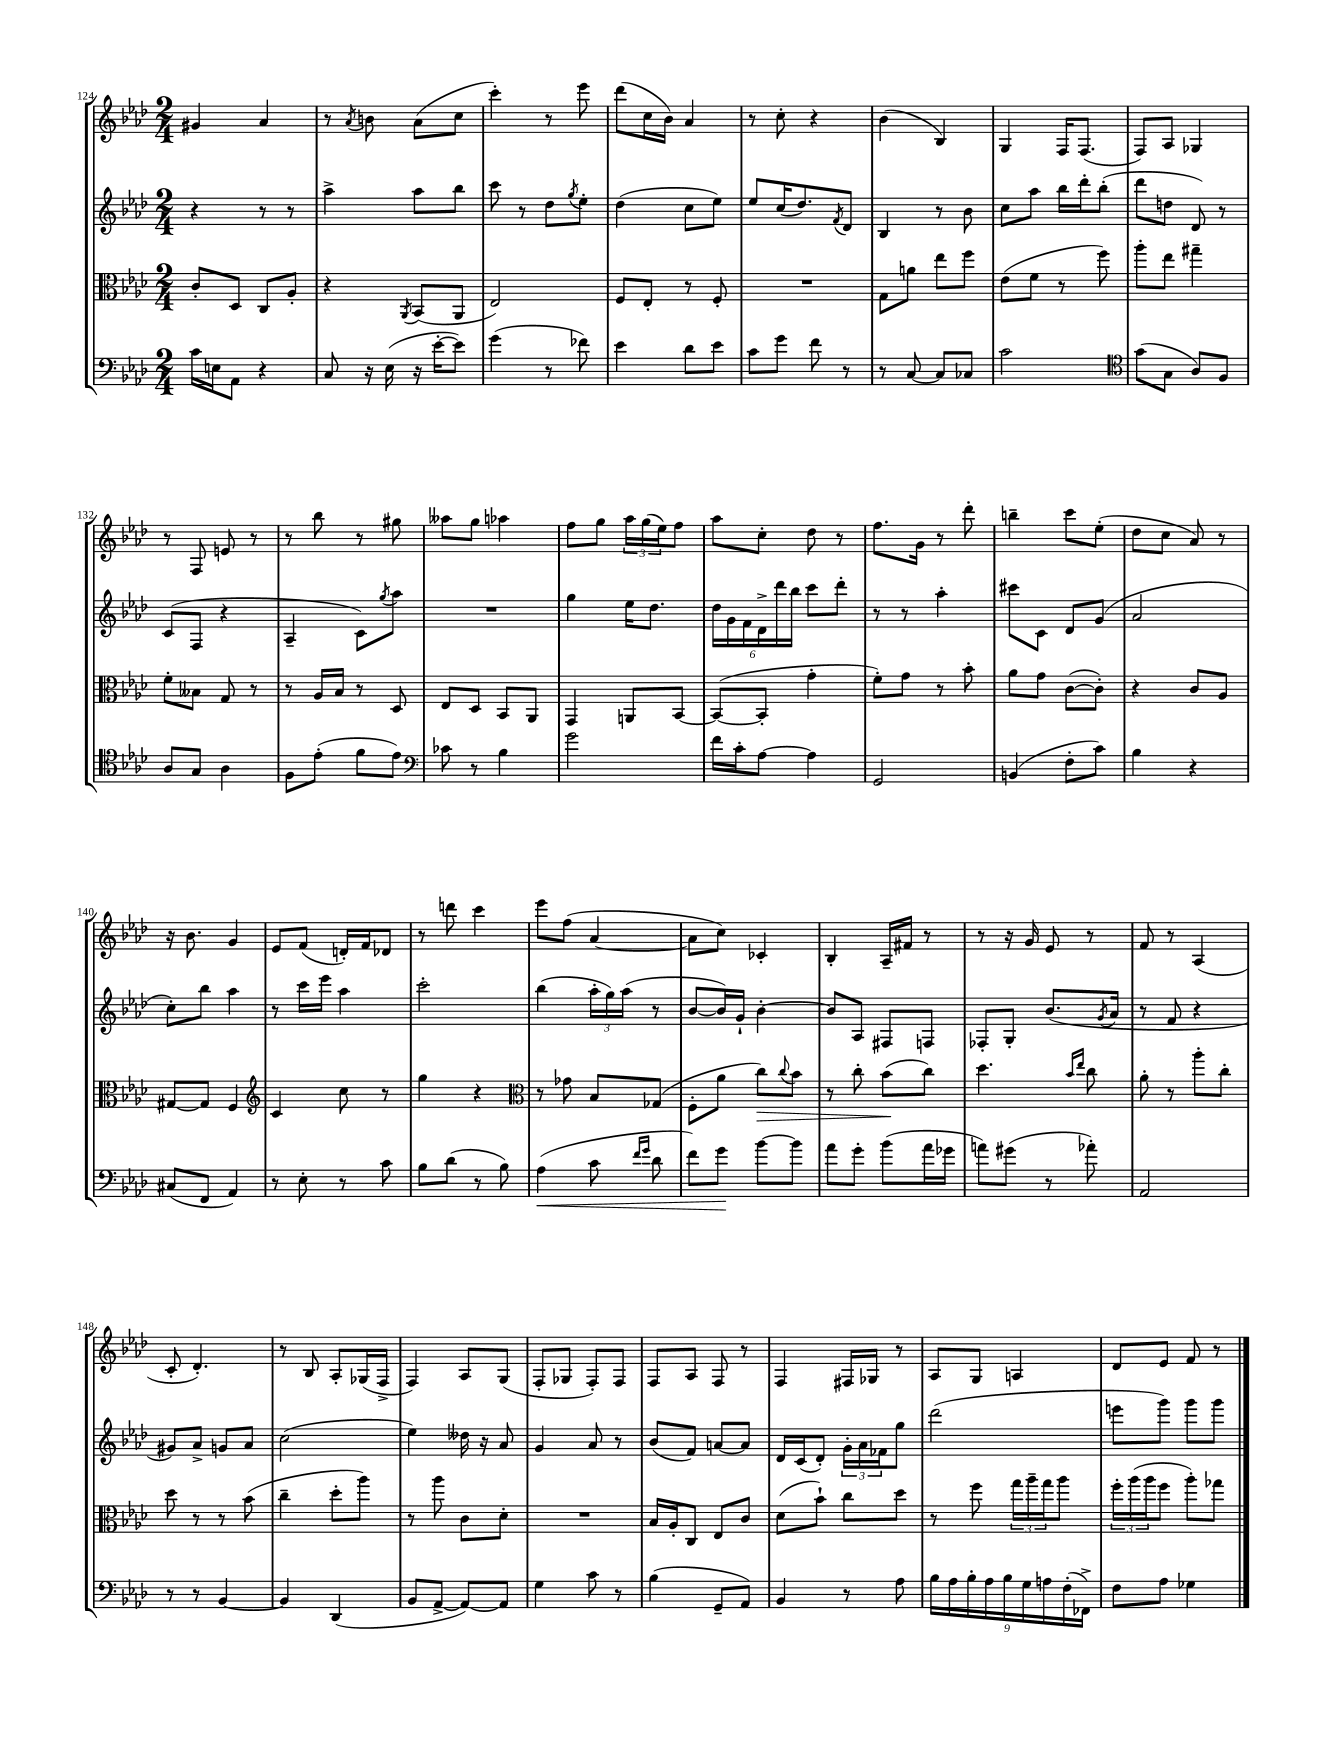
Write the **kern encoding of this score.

**kern	**dynam	**kern	**dynam	**kern	**kern
*part4	*part4	*part3	*part3	*part2	*part1
*staff4	*staff4	*staff3	*staff3	*staff2	*staff1
*clefF4	*	*clefC3	*	*clefG2	*clefG2
*k[b-e-a-d-]	*	*k[b-e-a-d-]	*	*k[b-e-a-d-]	*k[b-e-a-d-]
*M2/4	*	*M2/4	*	*M2/4	*M2/4
=124	=124	=124	=124	=124	=124
16c\LL	.	8c'/L	.	4r	4g#X/
16En\J	.	.	.	.	.
8AA-\J	.	8D-/J	.	.	.
4r	.	8C/L	.	8r	4a-/
.	.	8A-'/J	.	8r	.
=125	=125	=125	=125	=125	=125
8C/	.	4r	.	4aa-^\	8r
.	.	.	.	.	8qa-/
16r	.	.	.	.	8bn\
(16E-\	.	.	.	.	.
.	.	8qAA-/	.	.	.
16r	.	(8BB-/L	.	8aa-\L	(8a-\L
[16e-'\KL	.	.	.	.	.
8e-\J])	.	8AA-/J	.	8bb-\J	8cc\J
=126	=126	=126	=126	=126	=126
(4g\	.	2E-/)	.	8ccc\	4ccc'\)
.	.	.	.	8r	.
8r	.	.	.	8dd-\L	8r
.	.	.	.	8qgg/	.
8f-X\)	.	.	.	8ee-'\J	8eee-\
=127	=127	=127	=127	=127	=127
4e-\	.	8F/L	.	(4dd-\	(8ddd-\L
.	.	8E-'/J	.	.	16cc\L
.	.	.	.	.	16b-\JJ)
8d-\L	.	8r	.	8cc\L	4a-/
8e-\J	.	8F'/	.	8ee-\J)	.
=128	=128	=128	=128	=128	=128
8c\L	.	2r	.	8ee-/L	8r
8g\J	.	.	.	(16cc/K	8cc'\
.	.	.	.	8.dd-/)	.
8f\	.	.	.	.	4r
.	.	.	.	8qf/	.
8r	.	.	.	8d-/J	.
=129	=129	=129	=129	=129	=129
8r	.	8G\L	.	4B-/	(4b-\
[8C/	.	8an\J	.	.	.
8C/L]	.	8ee-\L	.	8r	4B-/)
8C-X/J	.	8ff\J	.	8b-\	.
=130	=130	=130	=130	=130	=130
2c\	.	(8e-\L	.	8cc\L	4G/
.	.	8f\J	.	8aa-\J	.
.	.	8r	.	16bb-\LL	16F/KL
.	.	.	.	16ddd-'\J	(8.F/J
.	.	8ff\)	.	(8bb-'\J	.
=131	=131	=131	=131	=131	=131
*clefC4	*	*	*	*	*
(8g\L	.	8aa-'\L	.	8ddd-\L	8F/L)
8G\J	.	8ee-\J	.	8ddn\J	8A-/J
8A-/L)	.	4gg#X~\	.	8d-/)	4G-X/
8F/J	.	.	.	8r	.
!!LO:LB:g=z
=132	=132	=132	=132	=132	=132
8A-/L	.	8f'\L	.	(8c/L	8r
8G/J	.	8B--X\J	.	8F/J	8F/
4A-\	.	8G/	.	4r	8en/
.	.	8r	.	.	8r
=133	=133	=133	=133	=133	=133
8F\L	.	8r	.	4A-~/	8r
(8e-'\J	.	16A-/LL	.	.	8bb-\
.	.	16B-/JJ	.	.	.
8f\L	.	8r	.	8c\L)	8r
.	.	.	.	8qgg/	.
8e-\J)	.	8D-/	.	8aa-\J	8gg#X\
=134	=134	=134	=134	=134	=134
*clefF4	*	*	*	*	*
8c-X\	.	8E-/L	.	2r	8aa--X\L
8r	.	8D-/J	.	.	8gg\J
4B-\	.	8BB-/L	.	.	4aa-X\
.	.	8AA-/J	.	.	.
=135	=135	=135	=135	=135	=135
2g\	.	4GG/	.	4gg\	8ff\L
.	.	.	.	.	8gg\J
.	.	8AAn/L	.	16ee-\KL	24aa-\LL
.	.	.	.	.	(24gg\
.	.	.	.	8.dd-\J	.
.	.	.	.	.	24ee-\J)
.	.	[8BB-/J	.	.	8ff\J
=136	=136	=136	=136	=136	=136
16f\LL	.	(8BB-/L_	.	24dd-\LL	8aa-\L
.	.	.	.	24g\	.
16c'\J	.	.	.	.	.
.	.	.	.	24f\	.
[8A-\J	.	8BB-'/J]	.	24d-^\	8cc'\J
.	.	.	.	24ddd-\	.
.	.	.	.	24bb-\JJ	.
4A-\]	.	4g'\	.	8ccc\L	8dd-\
.	.	.	.	8ddd-'\J	8r
=137	=137	=137	=137	=137	=137
2GG/	.	8f'\L)	.	8r	8.ff\L
.	.	8g\J	.	8r	.
.	.	.	.	.	16g\Jk
.	.	8r	.	4aa-'\	8r
.	.	8b-'\	.	.	8ddd-'\
=138	=138	=138	=138	=138	=138
(4BBn/	.	8a-\L	.	8ccc#X\L	4bbn~\
.	.	8g\J	.	8c\J	.
8F'\L	.	([8c\L	.	8d-/L	8ccc\L
8c\J)	.	8c'\J])	.	(8g/J	(8ee-'\J
=139	=139	=139	=139	=139	=139
4B-\	.	4r	.	2a-/	8dd-\L
.	.	.	.	.	8cc\J
4r	.	8c/L	.	.	8a-/)
.	.	8A-/J	.	.	8r
!!LO:LB:g=z
=140	=140	=140	=140	=140	=140
(8C#X/L	.	[8G#X/L	.	8cc'\L)	16r
.	.	.	.	.	8.b-\
8FF/J	.	8G#/J]	.	8bb-\J	.
4AA-/)	.	4F/	.	4aa-\	4g/
=141	=141	=141	=141	=141	=141
*	*	*clefG2	*	*	*
8r	.	4c/	.	8r	8e-/L
8E-'\	.	.	.	16ccc\LL	(8f/J
.	.	.	.	16eee-\JJ	.
8r	.	8cc\	.	4aa-\	16dn'/LL)
.	.	.	.	.	16f/J
8c\	.	8r	.	.	8d-X/J
=142	=142	=142	=142	=142	=142
8B-\L	.	4gg\	.	2ccc'\	8r
(8d-\J	.	.	.	.	8dddn\
8r	.	4r	.	.	4ccc\
8B-\)	.	.	.	.	.
=143	=143	=143	=143	=143	=143
*	*	*clefC3	*	*	*
!	!LO:HP:b	!	!	!	!
(4A-\	<	8r	.	(4bb-\	8eee-\L
.	.	8g-X\	.	.	(8ff\J
8c\	.	8B-/L	.	24aa-'\LL	[4a-/
.	.	.	.	24gg\)	.
.	.	.	.	(24aa-\JJ	.
16qqf/LL	.	.	.	.	.
16qqg/JJ	.	.	.	.	.
8d-\	.	(8G-X/J	.	8r	.
=144	=144	=144	=144	=144	=144
8f\L)	.	8F'\L	.	[8b-/L	8a-\L]
8g\J	.	8a-\J	.	16b-/L])	8cc\J)
.	.	.	.	16g`/JJ	.
!	!	!	!LO:HP:b	!	!
[8b-\L	[	8cc\L)	>	[4b-'\	4c-X'/
.	.	8qqcc/	.	.	.
8b-\J]	.	8b-\J	.	.	.
=145	=145	=145	=145	=145	=145
8a-\L	.	8r	.	8b-/L]	4B-'/
8g'\J	.	8cc'\	.	8A-/J	.
(8b-\L	.	(8b-\L	.	8F#X/L	16A-~/LL
.	.	.	.	.	16f#X/JJ
16a-\L	.	8cc\J)	]	8Fn/J	8r
16g-X\JJ	.	.	.	.	.
=146	=146	=146	=146	=146	=146
8an\L)	.	4.dd-\	.	8F-X'/L	8r
(8g#X\J	.	.	.	8G'/J	16r
.	.	.	.	.	16g/
8r	.	.	.	(8.b-/L	8e-/
.	.	16qqb-/LL	.	.	.
.	.	16qqee-/JJ	.	.	.
8a-X'\)	.	8cc\	.	.	8r
.	.	.	.	8qg/	.
.	.	.	.	16a-/Jk	.
=147	=147	=147	=147	=147	=147
2AA-/	.	8a-'\	.	8r	8f/
.	.	8r	.	8f/	8r
.	.	8aa-'\L	.	4r	(4A-/
.	.	8cc'\J	.	.	.
!!LO:LB:g=z
=148	=148	=148	=148	=148	=148
8r	.	8dd-\	.	8g#X/L)	8c'/
8r	.	8r	.	8a-^/J	4.d-'/)
[4BB-/	.	8r	.	8gn/L	.
.	.	(8b-\	.	8a-/J	.
=149	=149	=149	=149	=149	=149
4BB-/]	.	4cc~\	.	(2cc\	8r
.	.	.	.	.	8B-/
(4DD-/	.	8dd-'\L	.	.	8A-'/L
.	.	8aa-\J)	.	.	(16G-X/L
.	.	.	.	.	16F^/JJ
=150	=150	=150	=150	=150	=150
8BB-/L	.	8r	.	4ee-\)	4F/)
[8AA-^/J	.	8aa-\	.	.	.
8AA-/L_)	.	8c\L	.	16dd--X\	8A-/L
.	.	.	.	16r	.
8AA-/J]	.	8d-'\J	.	8a-/	(8G/J
=151	=151	=151	=151	=151	=151
4G\	.	2r	.	4g/	8F'/L
.	.	.	.	.	8G-X/J
8c\	.	.	.	8a-/	8F'/L)
8r	.	.	.	8r	8F/J
=152	=152	=152	=152	=152	=152
(4B-\	.	16B-/LL	.	(8b-/L	8F/L
.	.	16A-'/J	.	.	.
.	.	8C/J	.	8f/J)	8A-/J
8GG~/L	.	8E-/L	.	[8an/L	8F/
8AA-/J)	.	8c/J	.	8a/J]	8r
=153	=153	=153	=153	=153	=153
4BB-/	.	(8d-\L	.	16d-/LL	4F/
.	.	.	.	(16c/J	.
.	.	8b-`\J)	.	8d-'/J)	.
8r	.	8cc\L	.	24g'\LL	16F#X/LL
.	.	.	.	24a-\	.
.	.	.	.	.	16G-X/JJ
.	.	.	.	24f-X\J	.
8A-\	.	8dd-\J	.	8gg\J	8r
=154	=154	=154	=154	=154	=154
18B-\LL	.	8r	.	(2ddd-\	8A-/L
18A-\	.	.	.	.	.
18B-'\	.	.	.	.	.
.	.	8ff\	.	.	8G/J
18A-\	.	.	.	.	.
18B-\	.	.	.	.	.
.	.	24gg\LL	.	.	4An/
18G\	.	.	.	.	.
.	.	24aa-~\	.	.	.
18An\	.	24gg\J	.	.	.
.	.	8aa-\J	.	.	.
(18F'\	.	.	.	.	.
18FF-X^\JJ)	.	.	.	.	.
=155	=155	=155	=155	=155	=155
8F\L	.	24ff'\LL	.	8eeen\L	8d-/L
.	.	(24aa-\	.	.	.
.	.	24aa-\J	.	.	.
8A-\J	.	8ff\J	.	8ggg\J)	8e-/J
4G-X\	.	8aa-'\L)	.	8ggg\L	8f/
.	.	8gg-X\J	.	8ggg\J	8r
==	==	==	==	==	==
*-	*-	*-	*-	*-	*-
